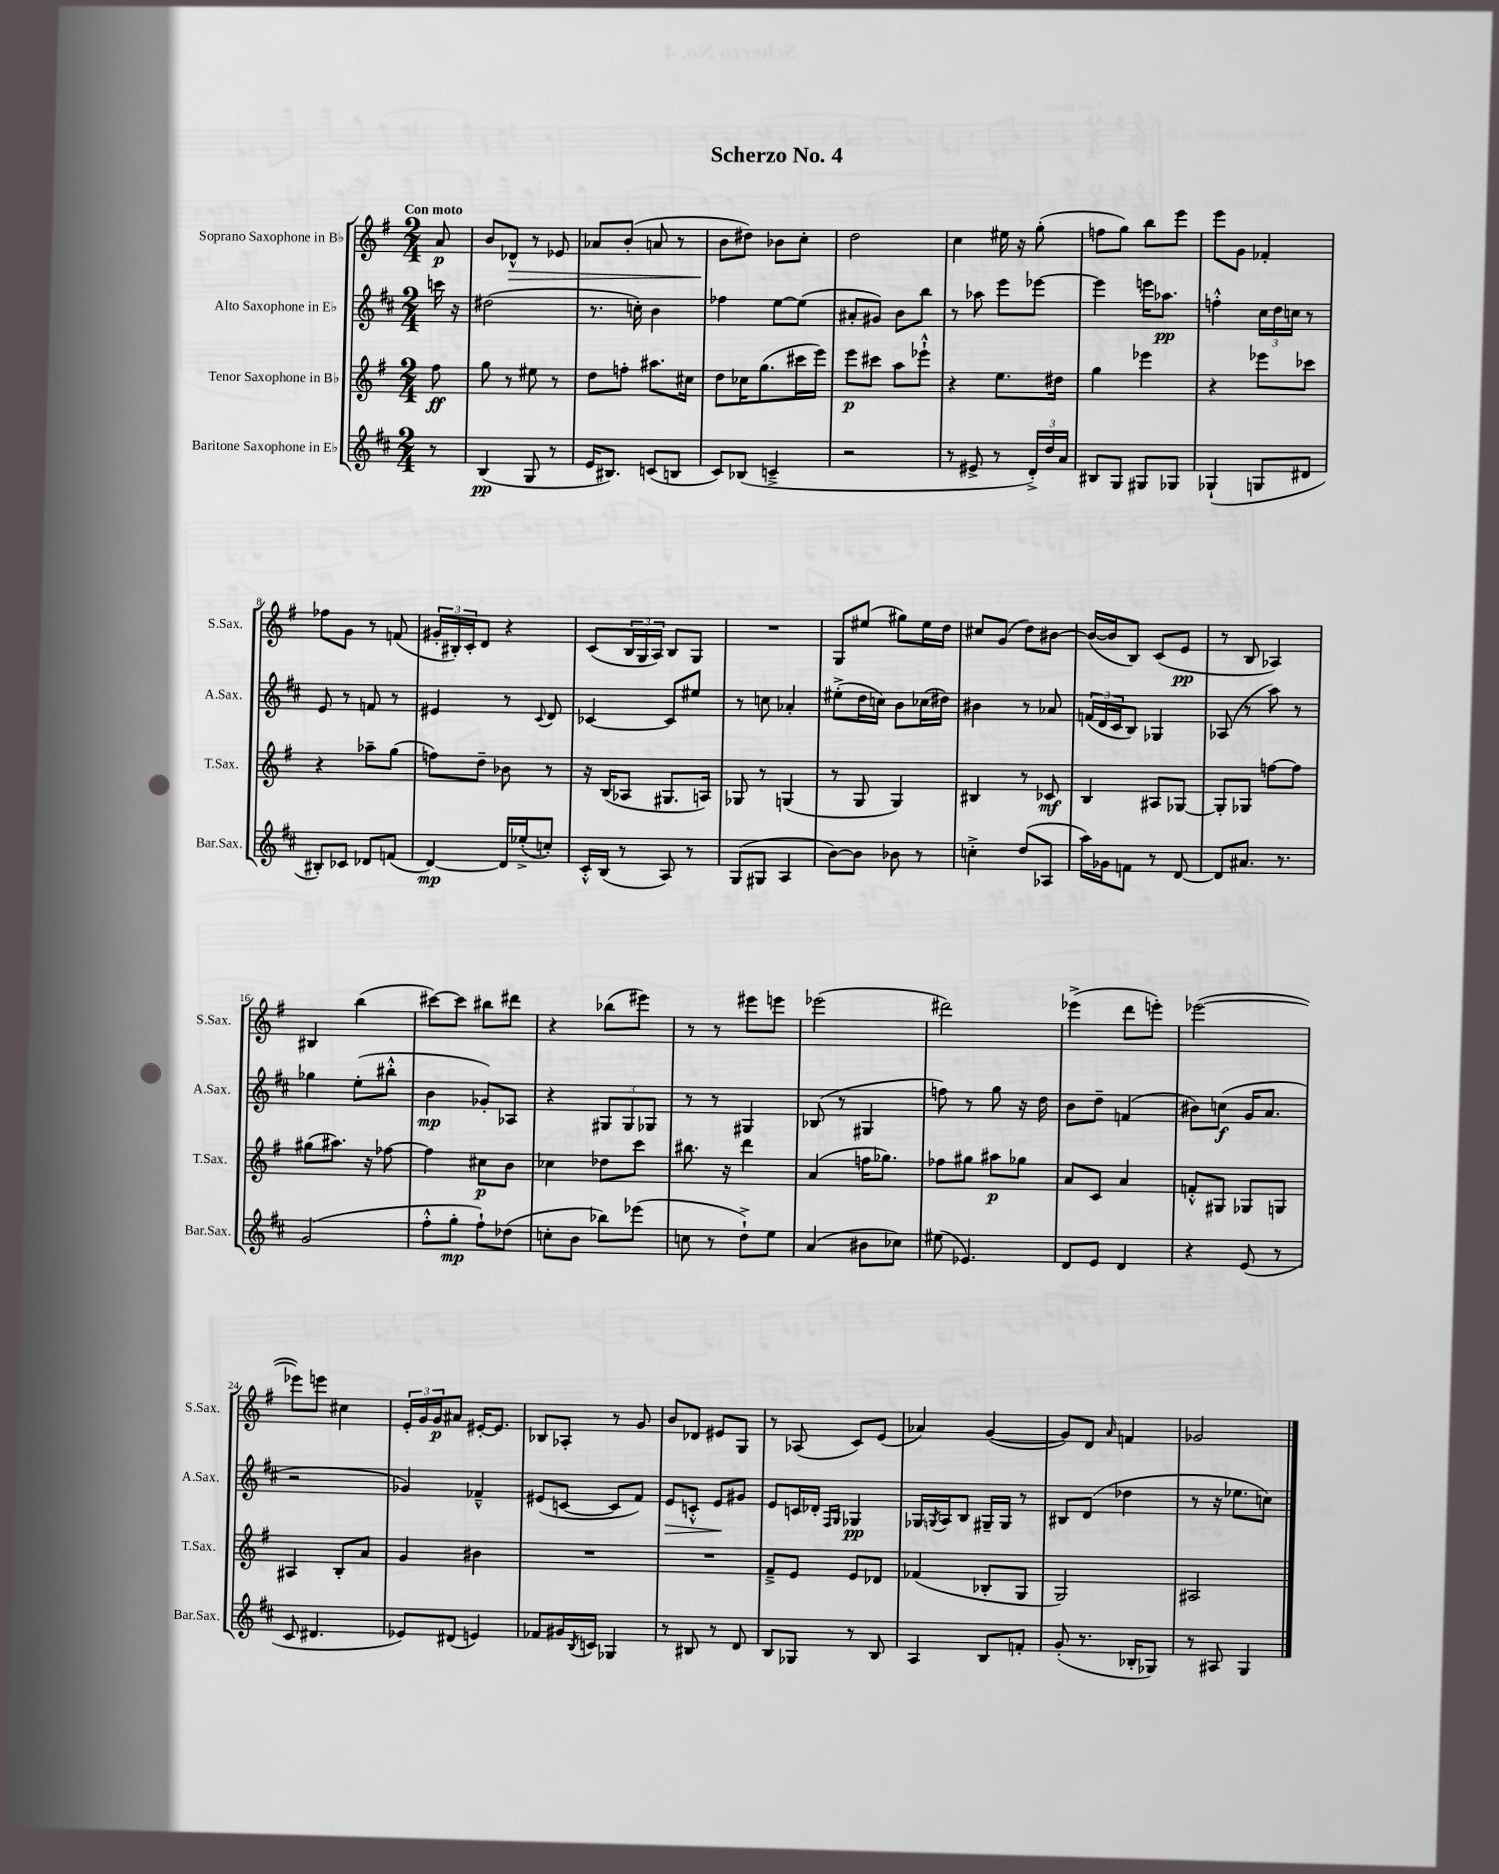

**kern	**kern	**kern	**kern
*staff4	*staff3	*staff2	*staff1
*clefG2	*clefG2	*clefG2	*clefG2
*k[f#c#]	*k[f#]	*k[f#c#]	*k[f#]
*M2/4	*M2/4	*M2/4	*M2/4
8r	8ff#\	16ccc\	8a/
.	.	16r	.
=	=	=	=
(4B/	8gg\	(2dd#\	8b/L
.	8r	.	8d-^^/J
8G/	8ee#\	.	8r
8r	8r	.	8e-/
=	=	=	=
16e/LK	8dd\L	8.r	8a-/L
8.B#/J)	.	.	.
.	8ff'\J	.	(8b'/J
.	.	16cc'\)	.
(8c/L	8.aa#\L	4b\	8a/
8B/J	.	.	8r
.	16cc#\Jk	.	.
=	=	=	=
8c#/L)	8dd\L	4ff-\	8b\L
(8B-/J	16cc-\K	.	8dd#\J)
.	(8.gg\	.	.
4c~^/	.	[8ee\L	8b-\L
.	16ccc#\L	(8ee\]J	8cc'\J
.	16eee\JJ)	.	.
=	=	=	=
2r	8eee\L	8a#'/L	2dd\
.	8ccc#\J	8g#/J)	.
.	8aa\L	8b\L	.
.	8eee-`^^\J	8bb\J	.
=	=	=	=
8r	4r	8r	4cc\
8e#^/	.	8aa-\	.
8r	8.ee\L	8eee\L	16ee#\
.	.	.	16r
24d'^/LL)	.	[8eee-\J	(8gg'\
24dd/	.	.	.
.	16dd#\Jk	.	.
24a/JJ	.	.	.
=	=	=	=
8B#/L	4gg\	4eee-\]	8ff\L
8G/J	.	.	8gg\J)
8G#/L	4eee-\	16eee\LK	8bb\L
.	.	8.aa-\J	.
8G-/J	.	.	8eee\J
=	=	=	=
(4G-`/	4r	4ff'^^\	8eee\L
.	.	.	8g\J
8G/L	8eee-\L	24cc#\LL	4f-'/
.	.	24dd\	.
.	.	24cc\JJ	.
8d#/J	8ccc-\J	8r	.
=	=	=	=
8B#'/L)	4r	8e/	8ff-\L
8c-/J	.	8r	8g\J
8d-/L	8aa-~\L	8f/	8r
(8f/J	(8gg\J	8r	(8f/
=	=	=	=
[4d/)	8ff\L)	4e#/	24g#'/LL
.	.	.	24B#'/)
.	.	.	24c'/J
.	8dd~\J	.	8d/J
16d/]LL	8b-\	8r	4r
(16ee-'^/J	.	.	.
.	.	8qqc#/	.
8cc'/J)	8r	8d/	.
=	=	=	=
16c#'^^/LL	16r	[4c-/	(8c/L
(16B/JJ	(16B/LK	.	.
8r	8A-/J	.	24B/L
.	.	.	24G/
.	.	.	24A/JJ)
8A/)	8.G#/L	8c-/]L	8B/L
8r	.	8ee#/J	8G/J
.	16A/Jk)	.	.
=	=	=	=
(8G/L	8G-/	8r	2r
8G#/J	8r	8cc\	.
4A/	(4G/	4a-'/	.
=	=	=	=
[8b\L)	8r	(8ee#'^\L	8G/L
8b\]J	8G/	16dd\L	(8ee#/J
.	.	16cc\JJ)	.
8b-\	4G/)	8b\L	8gg#\L)
8r	.	(16cc-\L	16ee#\L
.	.	16dd#\JJ)	16dd\JJ
=	=	=	=
4cc'^\	4B#/	4b#\	8cc#/L
.	.	.	(8g/J
(8dd/L	8r	8r	8dd\L)
8A-/J	8c-/	8a-/	[8b#\J
=	=	=	=
16aa\LL)	4B/	(24f/LL	(16b#/_LL
.	.	24d/	.
16g-\J	.	.	16b#/]J
.	.	24c#/J	.
8f\J	.	8B/J)	8B/J)
8r	8A#/L	4G-/	(8c/L
[8d/	[8G-/J	.	8e/J
=	=	=	=
8d/]L	8G-'/]L	(8A-/	8r
8.a#/J	8G-/J	8r	8B/
.	[8ff\L	8aa\)	4A-/)
8.r	.	.	.
.	8ff\]J	8r	.
=	=	=	=
(2g/	(8gg#\L	4gg-\	4B#/
.	8.aa#\J)	.	.
.	.	(8ee'\L	(4bb\
.	16r	.	.
.	[8ff-\	8bb#'^^\J	.
=	=	=	=
8ff#'^^\L	4ff-\]	4b\	[8ccc#\L)
8gg'\J	.	.	8ccc#\]J
8ff#`\L)	8cc#\L	8g-'/L)	8bb#\L
(8dd-\J	8b\J	8A-/J	8ddd#\J
=	=	=	=
8cc'\L	4cc-\	4r	4r
8b\J	.	.	.
8bb-\L)	8dd-\L	12G#/L	(8bb-\L
.	.	12G#/	.
(8eee-\J	8ccc\J	.	8eee#\J)
.	.	12G-/J	.
=	=	=	=
8cc\	8.bb#\	8r	8r
8r	.	8r	8r
.	16r	.	.
8dd`^\L)	4ddd\	4G#/	8eee#\L
8ee\J	.	.	8eee\J
=	=	=	=
(4a/	(4a/	(8B-/	(2eee-\
.	.	8r	.
8b#\L	16ff\LK	4G#/	.
.	8.gg-\J)	.	.
8cc-\J)	.	.	.
=	=	=	=
(8ee#\	8ff-\L	8ff\)	2ddd#\)
4.e-/)	8gg#\J	8r	.
.	8aa#\L	8gg\	.
.	8gg-\J	16r	.
.	.	16dd\	.
=	=	=	=
8d/L	8a/L	8b\L	(4eee-^\
8e/J	8c/J	8dd~\J	.
4d/	4a/	(4f/	8ddd\L
.	.	.	8eee'\J)
=	=	=	=
4r	8f'^^/L	8b#\L)	([2eee-\
.	8G#/J	(8cc\J	.
(8e/	8G-/L	16g/LK	.
.	.	8.a/J	.
8r	8G/J	.	.
=	=	=	=
8c#/	4A#/	2r	8eee-\]L)
4.d#/	.	.	8eee\J
.	8B'/L	.	4cc#\
.	8a/J	.	.
=	=	=	=
8e-/L)	4g/	4g-/)	24e'/LL
.	.	.	24g/
.	.	.	24g/J
(8d#/J	.	.	8a#/J
4e/)	4b#\	4f-~^^/	[16e#'/LK
.	.	.	8.e#/]J
=	=	=	=
8f-/L	2r	(8e#/L	8B-/L
16g#/L	.	[8c/J	8A-'/J
8qB/	.	.	.
16c/JJ	.	.	.
4G-/	.	8c/]L	8r
.	.	8f#/J)	8g/
=	=	=	=
8r	2r	8e/L	8b/L
8B#/	.	8c'^^/J	8d-/J
8r	.	8e/L	8e#/L
8d/	.	8g#/J	8G/J
=	=	=	=
8B/L	8f#~^/L	8e/L	8r
8G-/J	8e/J	16c/L	(8A-/
.	.	16d-'/JJ	.
.	.	16qqF#/LL	.
.	.	16qqG/JJ	.
8r	8e/L	4G-/	8c/L)
8B/	8d-/J	.	(8e/J
=	=	=	=
4A/	(4f-/	16G-/LL	4a-/)
.	.	8qG/	.
.	.	16A/J	.
.	.	8B/J	.
8B/L	8B-'/L	16G#~/LL	([4g/
.	.	16G#/JJ	.
8f'/J	8G/J	8r	.
=	=	=	=
(8g'/	2G/)	8B#/L	8g/]L)
8.r	.	(8d/J	8d/J
.	.	.	16qqa/
.	.	4dd-\	4f/
16B-'/LK	.	.	.
8G-/J)	.	.	.
=	=	=	=
8r	2A#/	8r	2g-/
8A#/	.	16r	.
.	.	8.ee-\L	.
4G/	.	.	.
.	.	8cc\J)	.
==	==	==	==
*-	*-	*-	*-
